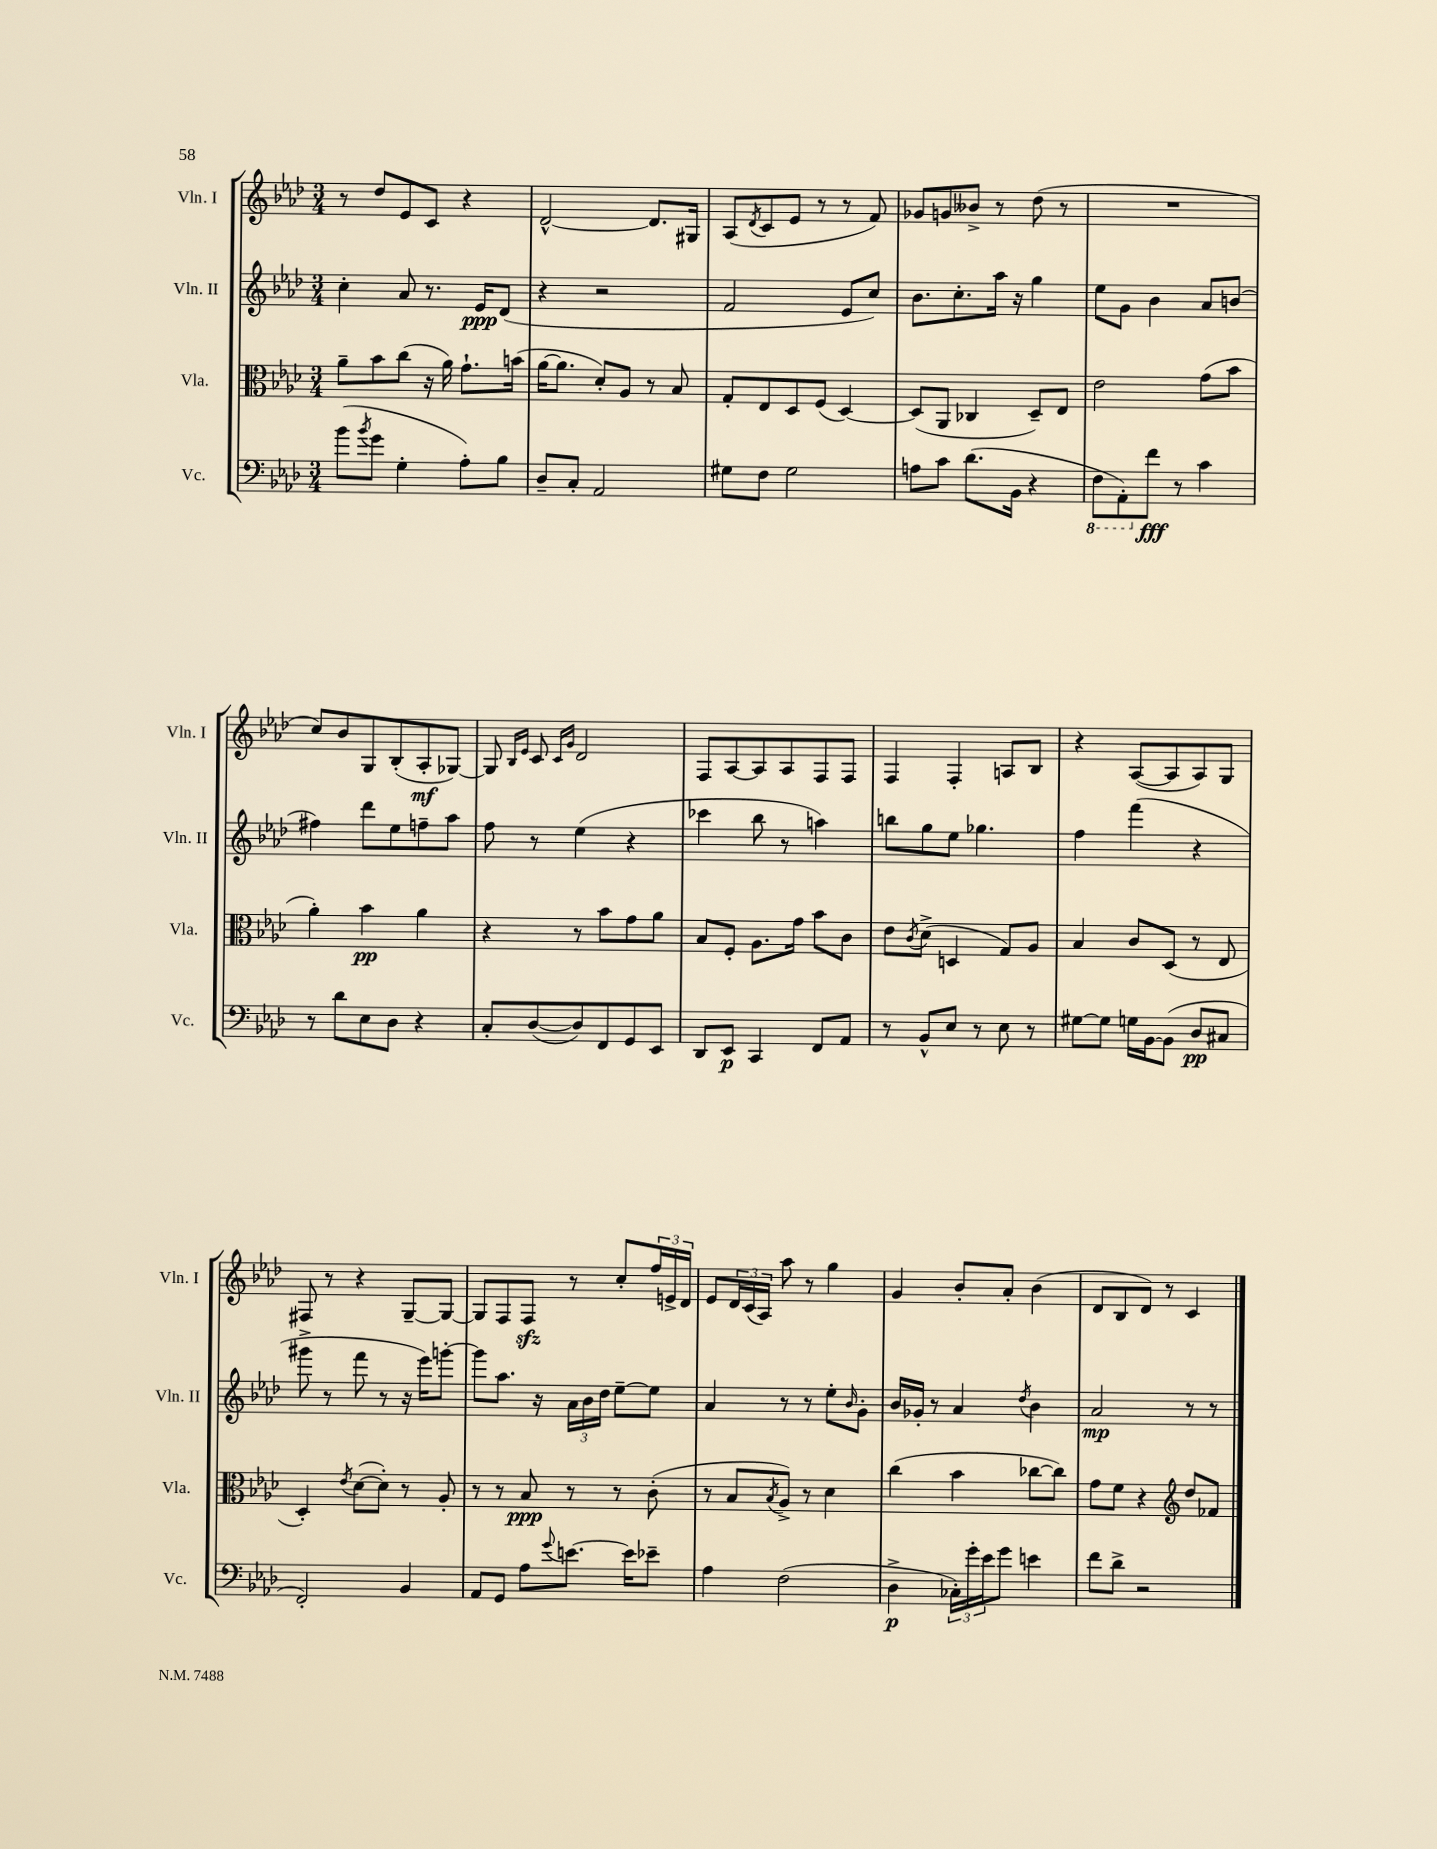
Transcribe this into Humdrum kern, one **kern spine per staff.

**kern	**kern	**kern	**kern
*staff4	*staff3	*staff2	*staff1
*clefF4	*clefC3	*clefG2	*clefG2
*k[b-e-a-d-]	*k[b-e-a-d-]	*k[b-e-a-d-]	*k[b-e-a-d-]
*M3/4	*M3/4	*M3/4	*M3/4
(8b-\L	8a-~\L	4cc'\	8r
8qb-/	.	.	.
8g\J	8b-\	.	8dd-/L
4G'\	(8cc\J	8a-/	8e-/
.	16r	8.r	8c/J
.	16a-\)	.	.
8A-'\L)	8.g`\L	.	4r
.	.	16e-/LK	.
8B-\J	.	(8d-/J	.
.	(16b\Jk	.	.
=	=	=	=
8D-~/L	[16a-\LK	4r	[2d-^^/
.	8.a-\]J	.	.
8C'/J	.	.	.
2AA-/	8d-'/L)	2r	.
.	8A-/J	.	.
.	8r	.	8.d-/]L
.	8B-/	.	.
.	.	.	16G#/Jk
=	=	=	=
8G#\L	8G'/L	2f/	(8A-/L
.	.	.	8qd-/
8F\J	8E-/	.	8c/
2G#\	8D-/	.	8e-/J
.	(8F/J	.	8r
.	[4D-/)	8e-/L	8r
.	.	8cc/J)	8f/)
=	=	=	=
8A\L	(8D-/]L	8.b-\L	8g-/L
8c\J	8AA-/J	.	8g/
.	.	8.cc'\	.
(8.d-\L	4C-/	.	8b--^/J
.	.	16aa-\Jk	8r
16BB-\Jk	.	16r	.
4r	8D-~/L)	4gg\	(8dd-\
.	8E-/J	.	8r
=	=	=	=
8FF\L	2e-\	8ee-\L	2.r
8AAA-'\)	.	8g\J	.
8f\J	.	4b-\	.
8r	.	.	.
4c\	(8g\L	8a-/L	.
.	8b-\J	(8b/J	.
=	=	=	=
8r	4a-'\)	4ff#\)	8cc/L)
8d-\L	.	.	8b-/
8E-\	4b-\	8ddd-\L	8G/
8D-\J	.	8ee-\	(8B-'/
4r	4a-\	8ff~\	8A-'/
.	.	8aa-\J	[8G-/J)
=	=	=	=
8C'/L	4r	8ff\	8G-/]
.	.	.	16qqB-/LL
.	.	.	16qqe-/JJ
([8D-/	.	8r	8c/
.	.	.	16qqc/LL
.	.	.	16qqg/JJ
8D-/])	8r	(4ee-\	2d-/
8FF/	8b-\L	.	.
8GG/	8g\	4r	.
8EE-/J	8a-\J	.	.
=	=	=	=
8DD-/L	8B-/L	4ccc-\	8F/L
8EE-/J	8F'/J	.	[8A-/
4CC/	8.A-\L	8bb-\	8A-/]
.	.	8r	8A-/
.	16g\Jk	.	.
8FF/L	8b-\L	4aa\)	8F/
8AA-/J	8c\J	.	8F/J
=	=	=	=
8r	8e-\L	8bb\L	4F/
.	8qc/	.	.
8BB-^^/L	(8d-^\J	8gg\	.
8E-/J	4D/	8ee-\J	4F'/
8r	.	4.gg-\	.
8E-\	8G/L)	.	8A/L
8r	8A-/J	.	8B-/J
=	=	=	=
[8G#\L	4B-/	4ff\	4r
8G#\]J	.	.	.
16G\LL	8c/L	(4fff\	([8A-/L
[16BB-\J	.	.	.
(8BB-\]J	(8D-/J	.	8A-/]
8D-/L	8r	4r	8A-/)
8C#/J	8E-/	.	8G/J
=	=	=	=
2FF'/)	4D-'/)	8ggg#^\	8F#/
.	.	8r	8r
.	8qe-/	.	.
.	([8d-\L	8fff\	4r
.	8d-'\]J)	8r	.
4BB-/	8r	16r	[8G~/L
.	.	16eee-\LK)	.
.	8A-'/	[8ggg'\J	8G/_J
=	=	=	=
8AA-/L	8r	8ggg\]L	8G/]L
8GG/J	8r	8.aa-\J	8F/
8A-\L	8B-/	.	8F/J
.	.	16r	.
8qqg/	.	.	.
[8.e\J	8r	24a-\LL	8r
.	.	24b-\	.
.	.	24dd-\JJ	.
.	8r	[8ee-~\L	8cc'/L
16e\]LK	.	.	.
8e-~\J	(8c'\	8ee-\]J	24ff/L
.	.	.	24e^/
.	.	.	24d-/JJ
=	=	=	=
4A-\	8r	4a-/	8e-/L
.	8B-/L	.	24d-/L
.	.	.	(24c/
.	.	.	24A-/JJ)
.	8qB-/	.	.
(2F\	8A-^/J)	8r	8aa-\
.	8r	8r	8r
.	4d-\	8ee-'\L	4gg\
.	.	16qqb-/	.
.	.	8g'\J	.
=	=	=	=
4D-^\	(4cc\	16b-/LL	4g/
.	.	16g-'/JJ	.
.	.	8r	.
24C-'\LL)	4b-\	4a-/	8b-'/L
24g'\	.	.	.
24e-\J	.	.	.
8g\J	.	.	8a-'/J
.	.	8qdd-/	.
4e\	[8cc-\L	4b-\	(4b-\
.	8cc-\]J)	.	.
=	=	=	=
8f\L	8g\L	2a-/	8d-/L
8d-^\J	8f\J	.	8B-/
2r	4r	.	8d-/J)
.	.	.	8r
*	*clefG2	*	*
.	8dd-/L	8r	4c/
.	8f-/J	8r	.
==	==	==	==
*-	*-	*-	*-
